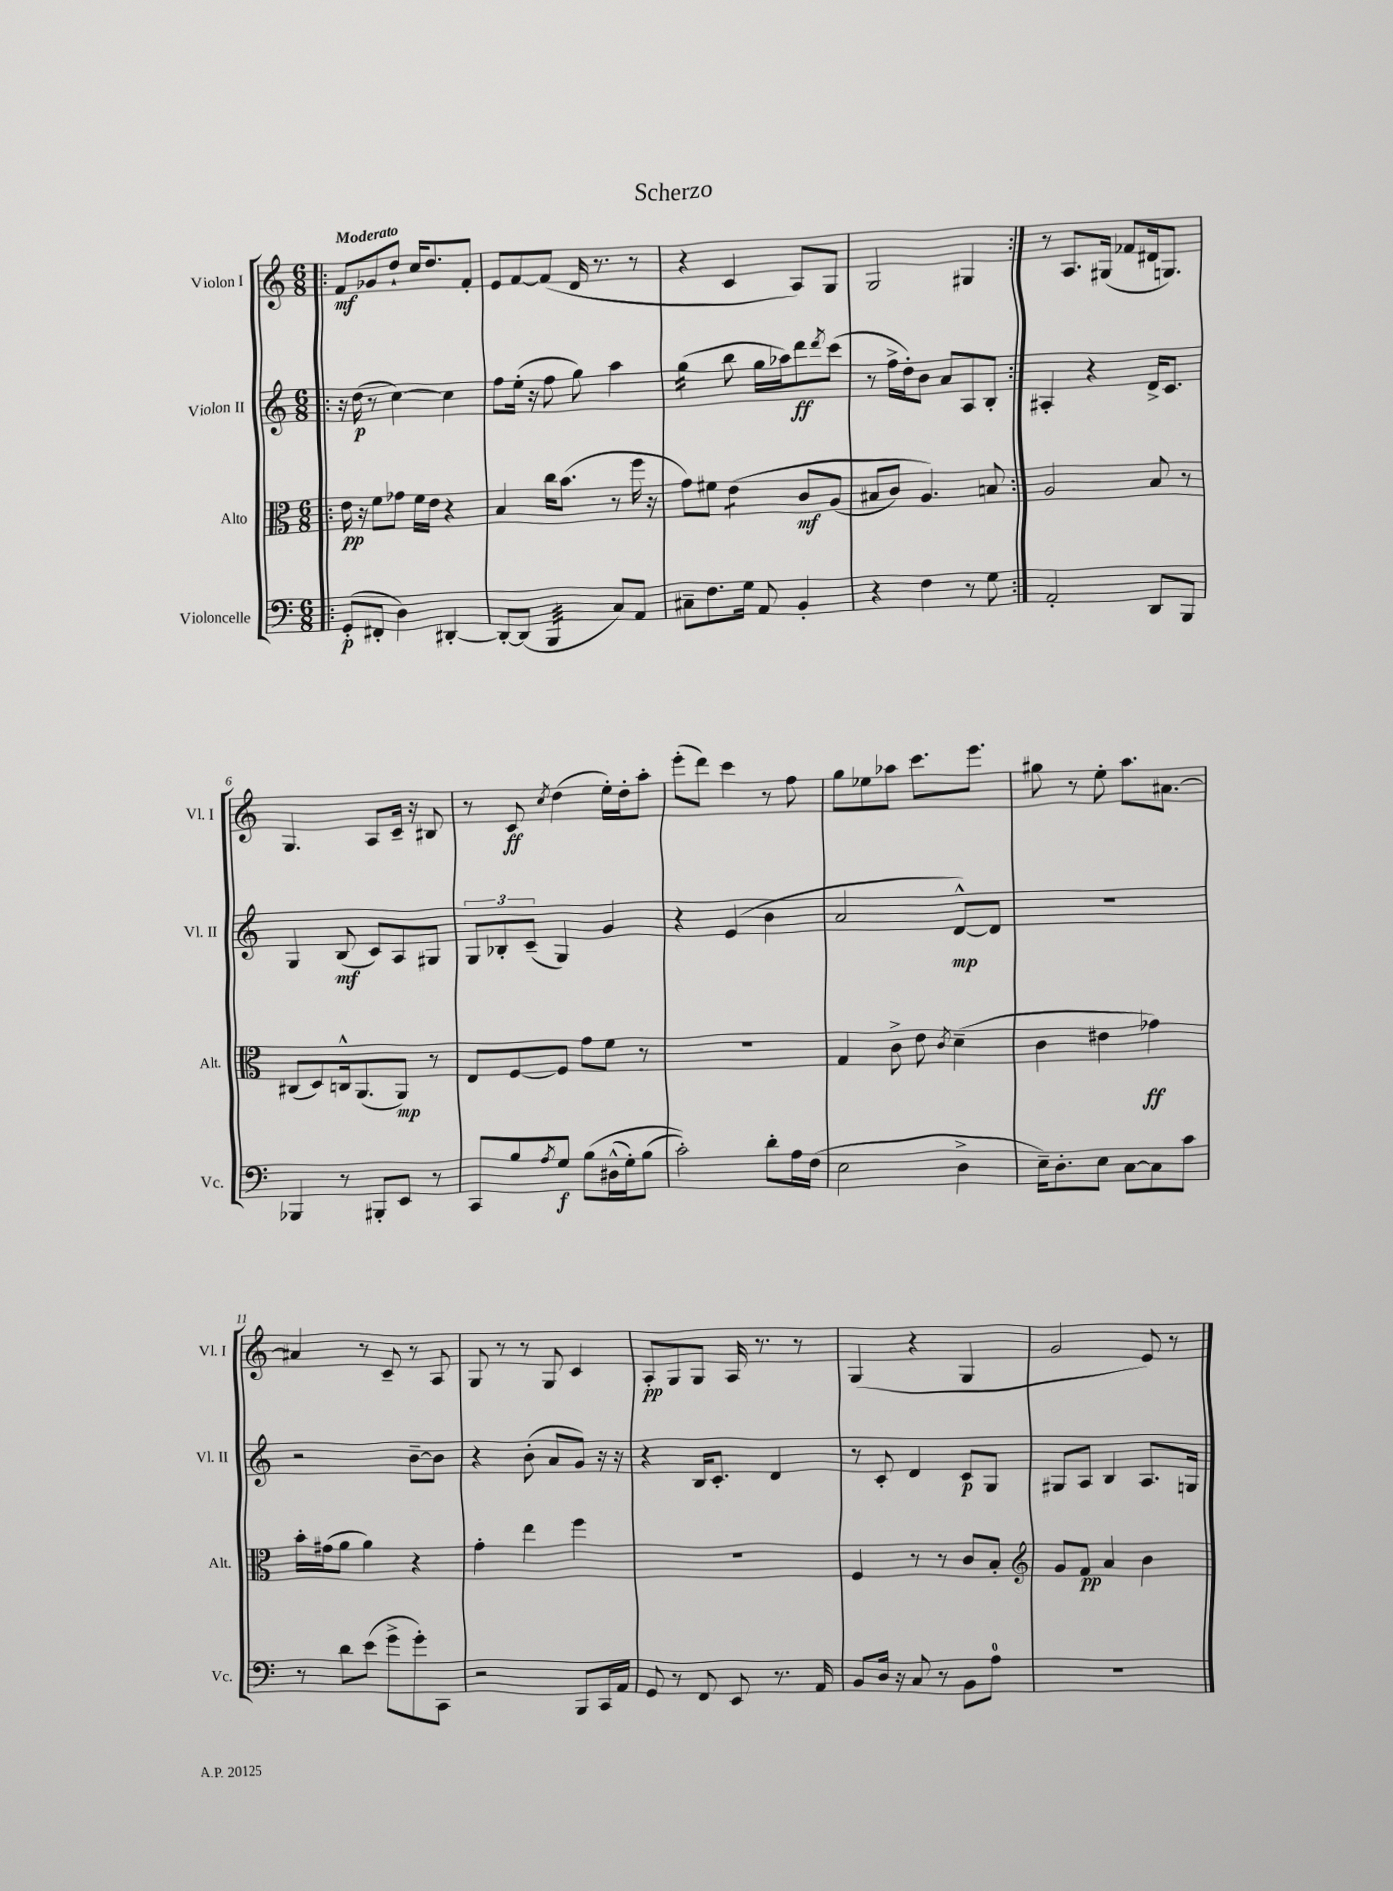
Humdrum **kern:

**kern	**kern	**kern	**kern
*staff4	*staff3	*staff2	*staff1
*clefF4	*clefC3	*clefG2	*clefG2
*k[]	*k[]	*k[]	*k[]
*M6/8	*M6/8	*M6/8	*M6/8
=!|:	=!|:	=!|:	=!|:
(8GG'	16e	16r	8f
.	16r	(16dd	.
8FF#'	8f	8r	8g-
4D)	8g-	[4cc)	8dd`
.	16f	.	16cc
.	16e	.	8.dd
[4DD#'	4r	4cc]	.
.	.	.	8f'
=	=	=	=
8DD#'_	4B	8ff	8e
(8DD#]	.	(16ee'	[8f
.	.	16r	.
4BBB	16cc	8ff	(8f]
.	(8.b	.	.
.	.	8gg)	16d
.	.	.	8.r
8C)	8r	4aa	.
8AA	16ff	.	8r
.	16r	.	.
=	=	=	=
8C#~	8g)	(4gg	4r
8.F	8f#	.	.
.	&(4e	8bb	4c
16G	.	.	.
8AA	.	16gg	.
.	.	16aa-)	.
4BB'	8c	8ddd	8A)
.	.	8qddd	.
.	(8A	(8ccc	8G
=	=	=	=
4r	8B#	8r	2G
.	8c)	16ff^	.
.	.	16dd')	.
4F	4.A&)	8b	.
.	.	8a	.
8r	.	8A	4G#
8G	8B	8B'	.
=:|!	=:|!	=:|!	=:|!
2AA'	2A	4A#'	8r
.	.	.	8.A
.	.	4r	.
.	.	.	(16G#
.	.	.	8f-
8DD	8B	16d^	16d#
.	.	8.c	8.G)
8BBB	8r	.	.
=	=	=	=
4BBB-	(8C#	4G	4.G
.	8D)	.	.
8r	16C^^	(8B	.
.	(8.AA	.	.
8BBB#'	.	8c)	8A
8EE	8AA)	8A	16c~
.	.	.	16r
8r	8r	8G#	8B#
=	=	=	=
8CC	8E	12G	8r
.	.	12B-'	.
8B	[8F	.	8c
.	.	(12c~	.
8qA	.	.	8qcc
8G	8F]	4G)	(4dd
&(8B	8g	.	.
(16D#^^	8f	4g	16ee')
16G')	.	.	16dd'
(8B	8r	.	8aa'
=	=	=	=
2c')&)	2.r	4r	(8eee'
.	.	.	8ddd)
.	.	(4e	4ccc
8d'	.	4b	8r
16A	.	.	8ff
(16F	.	.	.
=	=	=	=
2E	4G	2a	8gg
.	.	.	8ee-
.	8c^	.	8aa-
.	8e	.	8.ccc
.	8qc	.	.
4D^	(4d~	[8d^^)	.
.	.	.	8.eee
.	.	8d]	.
=	=	=	=
16E~)	4c	2.r	8gg#
8.D'	.	.	.
.	.	.	8r
8E	4e#	.	8ee'
[8C	.	.	8.aa
8C]	4g-)	.	.
.	.	.	[8.a#
8c	.	.	.
=	=	=	=
8r	16b'	2r	4a#]
.	(16g#	.	.
8d	8a	.	.
(8e	4a)	.	8r
8g^	.	.	8c~
8g')	4r	[8b~	8r
8CC	.	8b]	8A
=	=	=	=
2r	4g'	4r	8G
.	.	.	8r
.	4ee	(8b'	8r
.	.	8a	8G
8BBB	4ff	8g)	4c
16CC	.	16r	.
16AA	.	16r	.
=	=	=	=
8GG	2.r	4r	8A'
8r	.	.	8G
8FF	.	16B	8G
.	.	8.c'	.
8EE	.	.	16A
.	.	.	8.r
8.r	.	4d	.
.	.	.	8r
16AA	.	.	.
=	=	=	=
8BB	4F	8r	(4G
16D	.	8c'	.
16r	.	.	.
8C	8r	4d	4r
8r	8r	.	.
8BB	8c	8c	4G
8A	8B'	8G	.
=	=	=	=
*	*clefG2	*	*
2.r	8g	8G#	2g
.	8f	8A	.
.	4a	4B	.
.	4b	8.A	8e)
.	.	.	8r
.	.	16G	.
==	==	==	==
*-	*-	*-	*-
